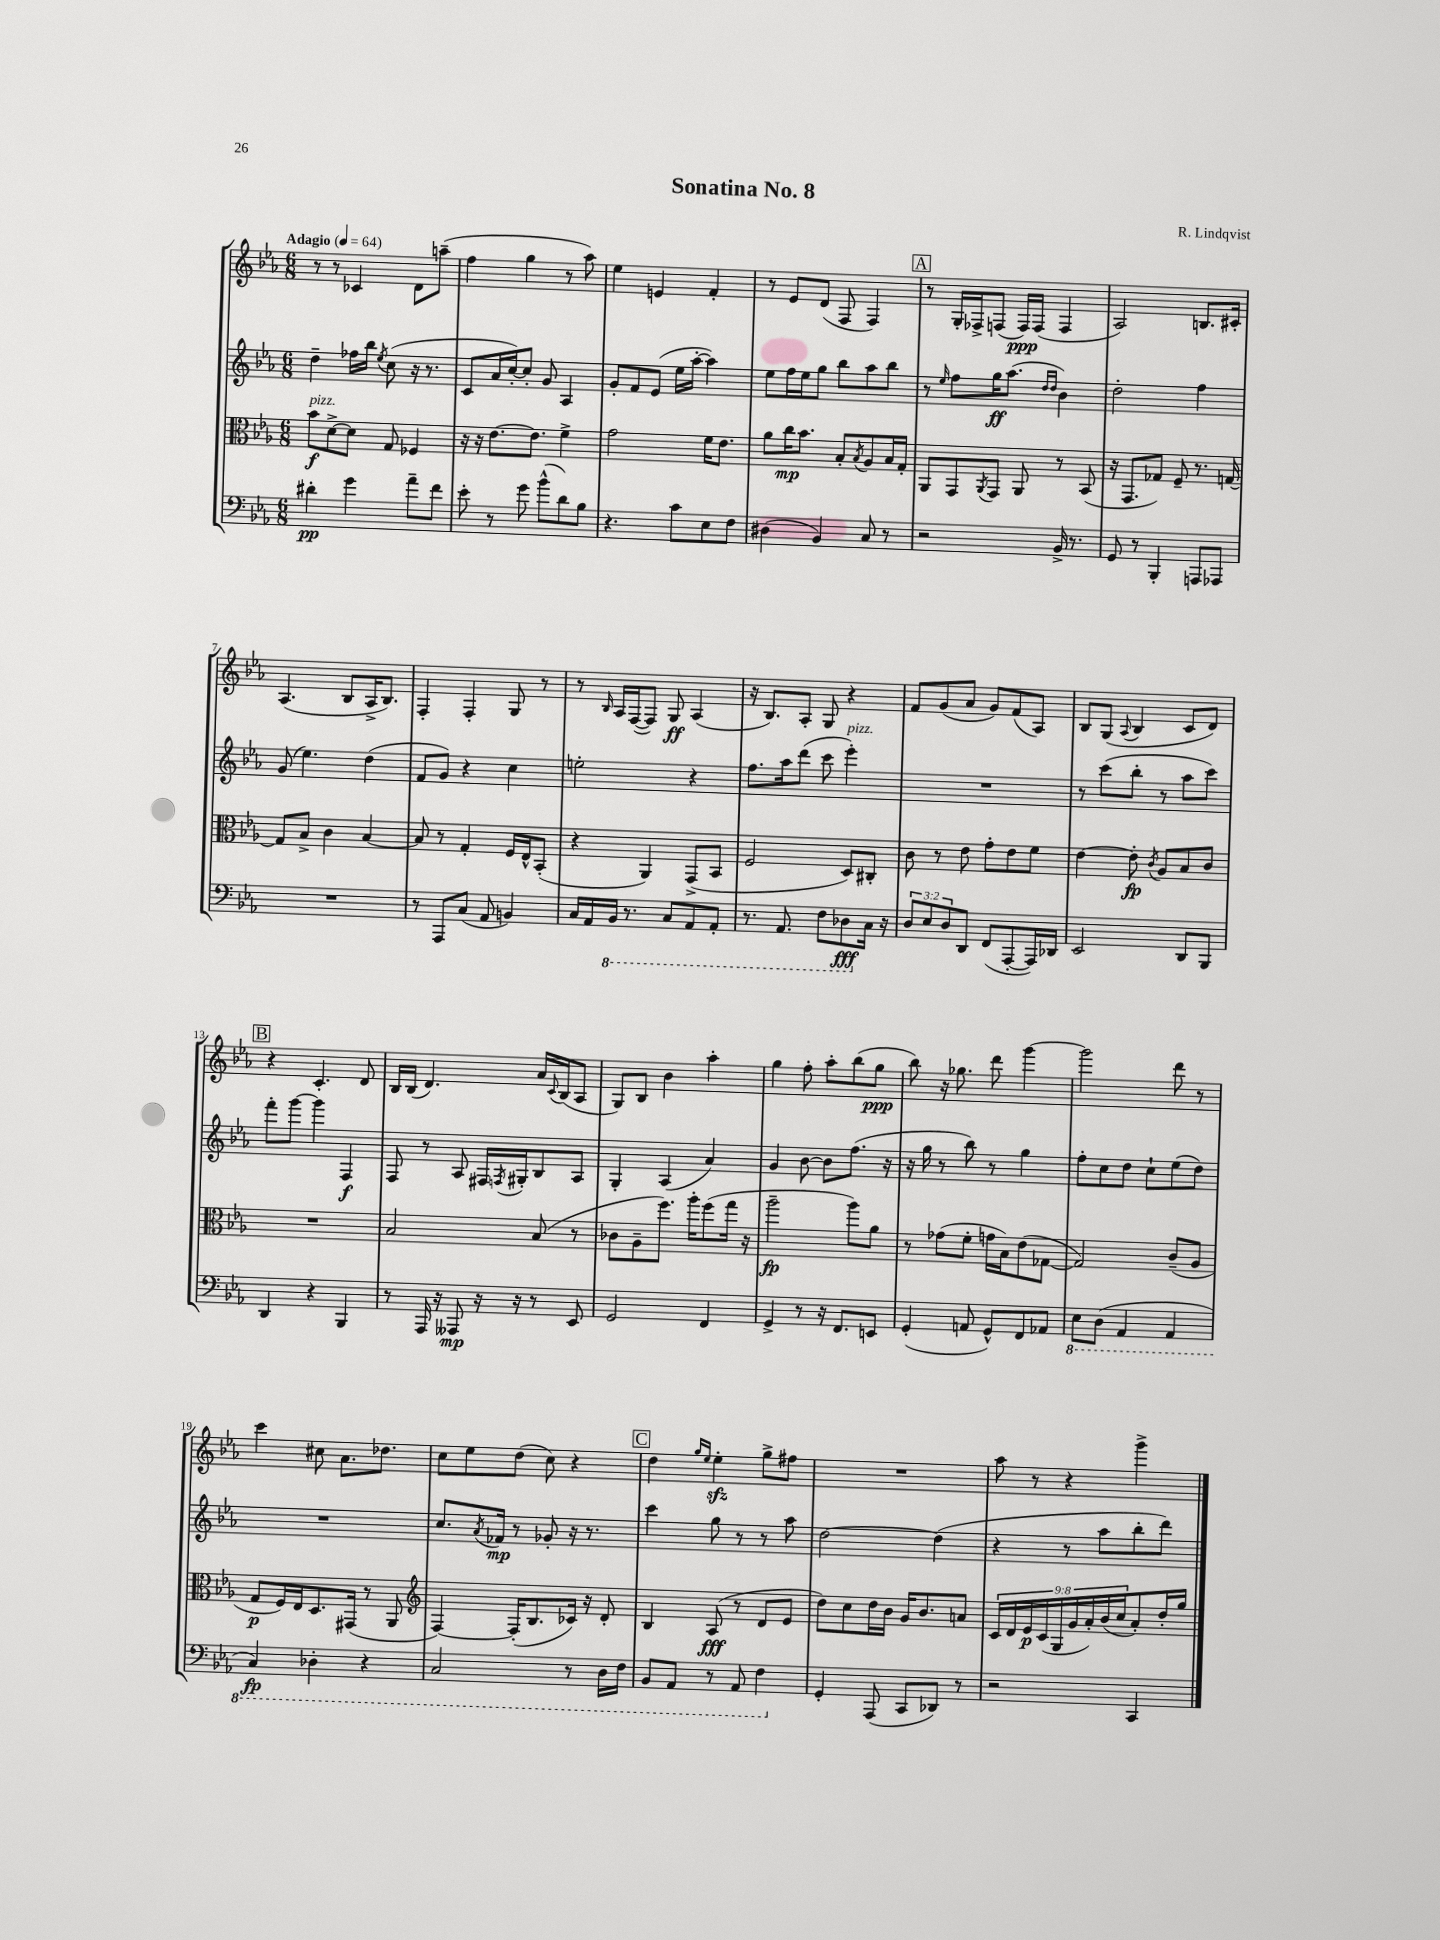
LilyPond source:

\header { title = "Sonatina No. 8" composer = "R. Lindqvist" }
<<
\new StaffGroup <<
\new Staff = "s0" {
    \clef treble \key ees \major \numericTimeSignature \time 6/8 \tempo "Adagio" 4 = 64
    r8 r8 ces'4 d'8 a''8--( |
    f''4 g''4 r8 aes''8) |
    ees''4 e'4 f'4-. |
    r8 ees'8 d'8( f8 f4) |
    \mark \markup { \box "A" } r8 g16-. fes16-> f8( f16\ppp) f16( f4 |
    aes2) b8. cis'16-. |
    aes4.( bes8 aes16-> bes8.) |
    f4-. f4-. g8 r8 |
    r8 \grace { bes16 } aes16 f16~( f8) g8\ff aes4( |
    r16 bes8.) aes8-. g8 r4 |
    f'8 g'8( aes'8 g'8) f'8( aes8) |
    bes8 g8( \appoggiatura { aes8 } bes4 c'8 d'8) |
    \mark \markup { \box "B" } r4 c'4.-. d'8 |
    bes16 bes16( d'4.) aes'16 \appoggiatura { c'8 } bes16( aes8 |
    g8) bes8 bes'4 aes''4-. |
    g''4 f''8-. aes''8-. bes''8( g''8\ppp |
    bes''8) r16 ges''8. d'''8 g'''4~ |
    g'''2 d'''8 r8 |
    c'''4 cis''8 aes'8. des''8. |
    c''8 ees''8 d''8( c''8) r4 |
    \mark \markup { \box "C" } d''4 \grace { g''16 ees''16 } ees''4-.\sfz g''8-> fis''8 |
    R2. |
    aes''8 r8 r4 g'''4-> \bar "|." |
}
\new Staff = "s1" {
    \clef treble \key ees \major \numericTimeSignature \time 6/8
    d''4-- fes''16 bes''16 \acciaccatura { ees''8 } c''8( r16 r8. |
    c'8 aes'16 c''16~-.) c''8-. g'8 aes4 |
    g'8-. f'8 ees'8( ees''16 aes''16~-. aes''4) |
    ees''8 f''16 ees''16 g''8 bes''8 aes''8 bes''8 |
    \mark \markup { \box "A" } r8 \grace { ees''16 } f''8 g''16\ff aes''8.( \grace { d''16 d''16 } bes'4) |
    d''2-. f''4 |
    g'8( ees''4.) d''4( |
    f'8 g'8) r4 c''4 |
    e''2-. r4 |
    f''8. aes''16 d'''8( c'''8 ees'''4-.^\markup { \italic "pizz." }) |
    R2. |
    r8 c'''8( bes''8-. r8 aes''8 c'''8) |
    \mark \markup { \box "B" } f'''8-. g'''8~ g'''4 f4\f |
    f8 r8 aes8 fis16 \acciaccatura { f8 } gis16-. bes8 aes8 |
    g4-. aes4( aes'4) |
    g'4 bes'8~ bes'8 f''8.( r16 |
    r16 g''16 r8 bes''8) r8 g''4 |
    f''8-. c''8 d''8 c''8-! ees''8( d''8) |
    R2. |
    c''8. \acciaccatura { aes'8 } fes'16\mp r8 ges'8-. r16 r8. |
    \mark \markup { \box "C" } c'''4 g''8 r8 r8 aes''8 |
    d''2~ d''4( |
    r4 r8 aes''8 bes''8-. d'''8) \bar "|." |
}
\new Staff = "s2" {
    \clef alto \key ees \major \numericTimeSignature \time 6/8 \override Staff.TupletNumber.text = #tuplet-number::calc-fraction-text
    bes'8\f^\markup { \italic "pizz." } d'8~-> d'8 g8 fes4 |
    r16 r16 ees'8.~ ees'8. f'4-> |
    g'2 f'16 ees'8. |
    aes'8 c''16\mp bes'8. bes8-. \acciaccatura { bes8 } aes8 bes16 g16-. |
    \mark \markup { \box "A" } aes,8 g,8 \acciaccatura { aes,8 } g,8 aes,8 r8 bes,8( |
    r16 g,8. ges8) f8-- r8. g16~ |
    g8 bes8-> c'4 bes4~ |
    bes8 r8 g4-. f16 ees16-^ bes,8-.( |
    r4 aes,4) g,8->( bes,8 |
    f2 d8) cis8-. |
    c'8 r8 ees'8 g'8-. ees'8 f'8 |
    ees'4~ ees'8-.\fp \acciaccatura { c'8 } aes8 bes8 c'8 |
    \mark \markup { \box "B" } R2. |
    bes2 bes8( r8 |
    ces'8 aes8-- f''8.) aes''16-. f''8( g''16 r16 |
    aes''2--\fp aes''8) aes'8 |
    r8 ges'8( f'8-. g'16 bes16) ees'8( ges8~ |
    ges2) c'8--( aes8 |
    g8\p f16) ees16 d8. gis,16( r8 aes,8 |
    \clef treble f4~) f16-.( bes8. ces'16) r16 d'8-. |
    \mark \markup { \box "C" } bes4 aes8\fff( r8 d'8 ees'8 |
    d''8) c''8 d''16 bes'16 g'16 bes'8. a'8 |
    \tuplet 9/8 { c'16 d'16 ees'16\p c'16( g16 g'16 aes'16-.) bes'16( c''16 } aes'8-.) d''16-. g''16 \bar "|." |
}
\new Staff = "s3" {
    \clef bass \key ees \major \numericTimeSignature \time 6/8 \override Staff.TupletNumber.text = #tuplet-number::calc-fraction-text
    dis'4-.\pp g'4 aes'8-- f'8 |
    ees'8-. r8 g'8 bes'8-^( d'8) bes8 |
    r4. c'8 ees8 f8 |
    dis4( bes,4) c8 r8 |
    \mark \markup { \box "A" } r2 bes,16-> r8. |
    g,8 r8 bes,,4-. a,,8 aes,,8 |
    R2. |
    r8 aes,,8 c8( aes,8 b,4) |
    c16 aes,16 \ottava #-1 bes,,16 r8. c,8 aes,,8 aes,,8-. |
    r8. aes,,8. f,8 des,8\fff \ottava #0 c16 r16 |
    \tuplet 3/2 { d8 ees8 d8 } d,8 f,8( aes,,8~-. aes,,16) des,16 |
    ees,2 d,8 bes,,8 |
    \mark \markup { \box "B" } d,4 r4 bes,,4 |
    r8 aes,,16 r16 aeses,,8\mp r16 r16 r8 ees,8 |
    g,2 f,4 |
    g,4-> r8 r16 f,8. e,8 |
    g,4-.( a,8 g,8-^) f,8 aes,8 |
    \ottava #-1 ees,8 d,8( aes,,4 aes,,4 |
    c,4\fp) des,4-. r4 |
    c,2 r8 d,16 f,16 |
    \mark \markup { \box "C" } bes,,8 aes,,8 r8 aes,,8 f,4 \ottava #0 |
    g,4-. aes,,8( c,8 des,8) r8 |
    r2 c,4 \bar "|." |
}
>>
>>
